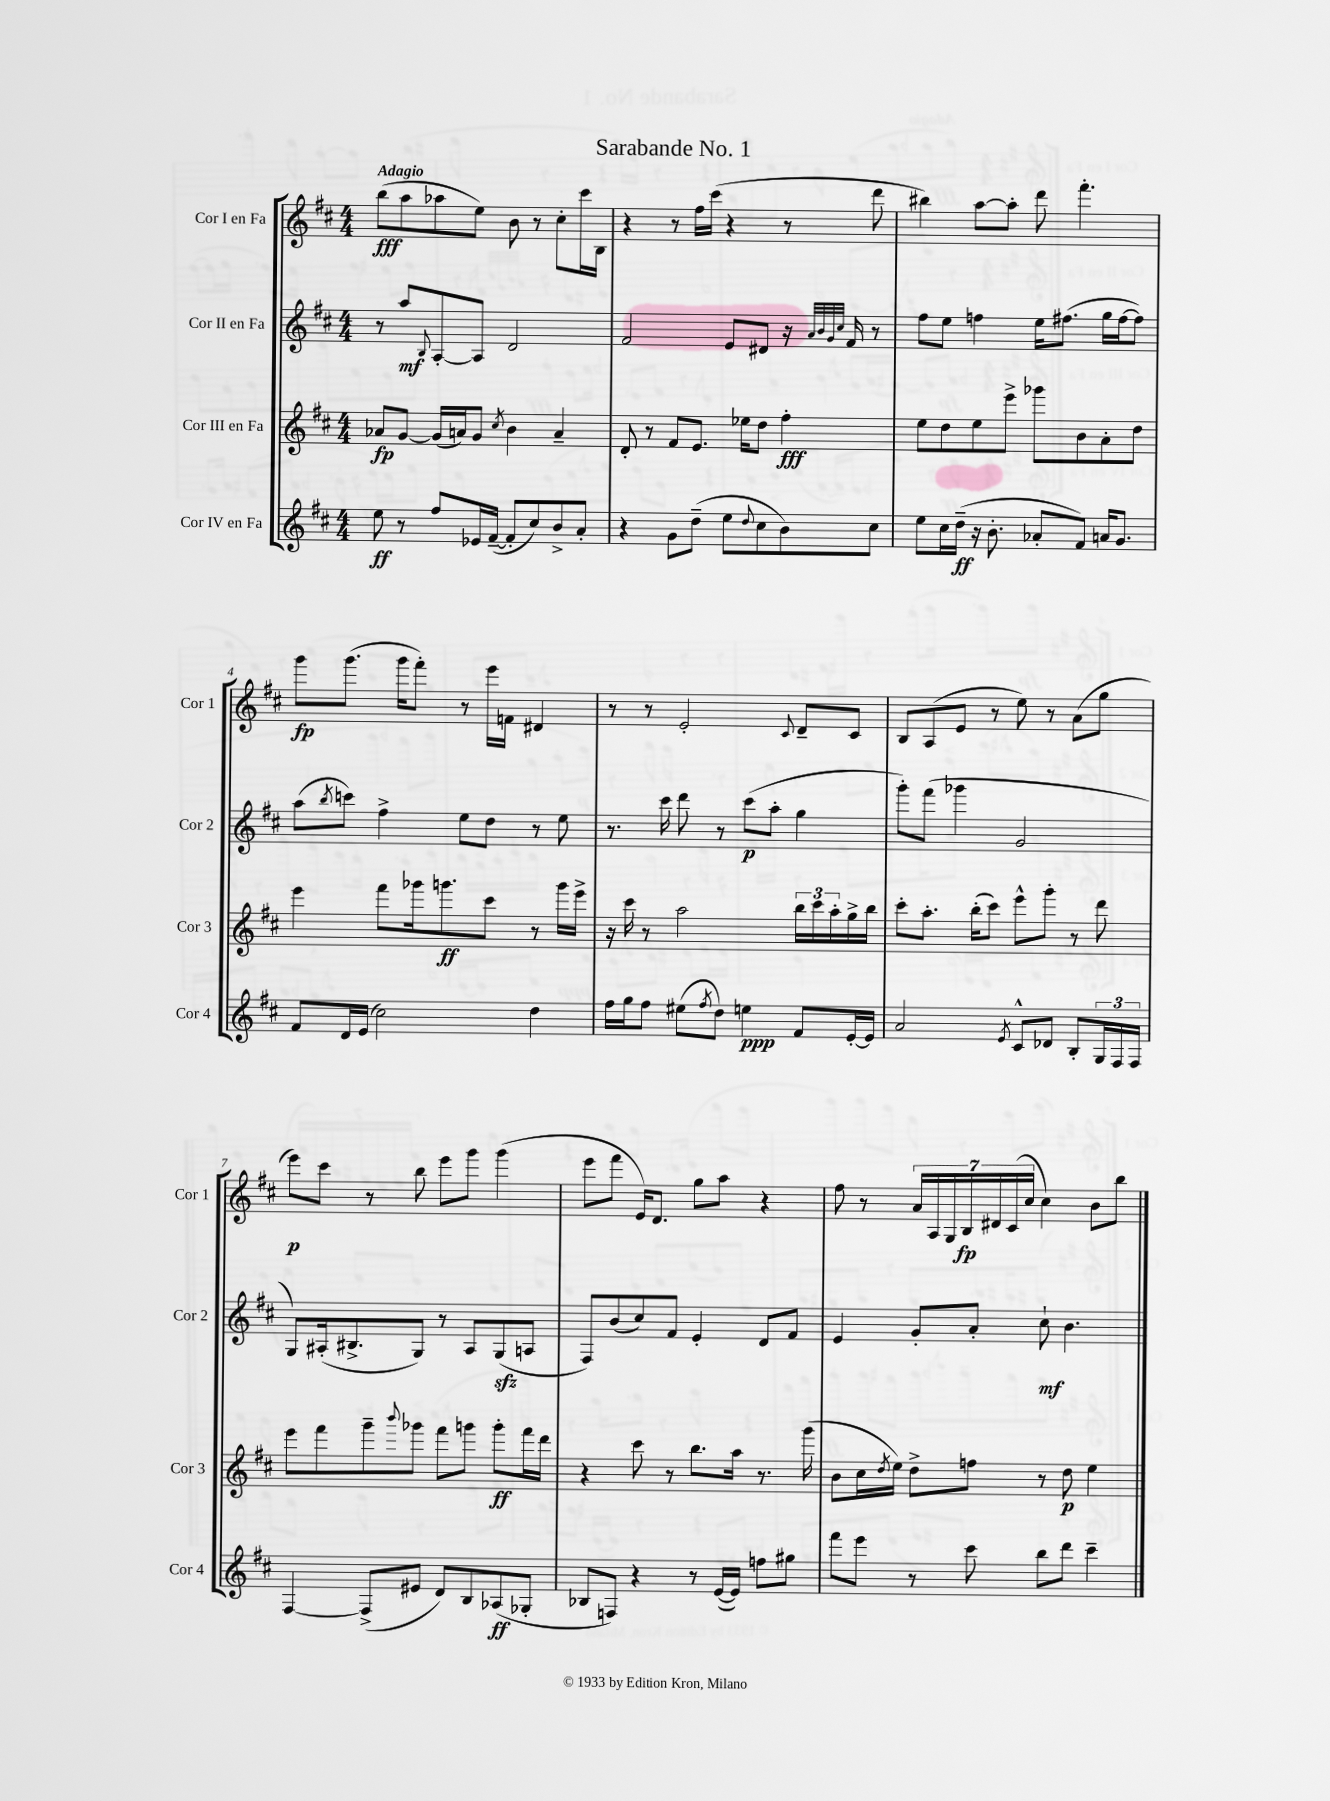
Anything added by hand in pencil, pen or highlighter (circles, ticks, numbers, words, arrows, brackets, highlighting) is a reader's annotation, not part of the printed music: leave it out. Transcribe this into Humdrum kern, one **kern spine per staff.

**kern	**dynam	**kern	**dynam	**kern	**dynam	**kern	**dynam
*part4	*part4	*part3	*part3	*part2	*part2	*part1	*part1
*staff4	*staff4	*staff3	*staff3	*staff2	*staff2	*staff1	*staff1
*I"Cor IV en Fa	*	*I"Cor III en Fa	*	*I"Cor II en Fa	*	*I"Cor I en Fa	*
*I'Cor 4	*	*I'Cor 3	*	*I'Cor 2	*	*I'Cor 1	*
*clefG2	*	*clefG2	*	*clefG2	*	*clefG2	*
*k[f#c#]	*	*k[f#c#]	*	*k[f#c#]	*	*k[f#c#]	*
*M4/4	*	*M4/4	*	*M4/4	*	*M4/4	*
=1	=1	=1	=1	=1	=1	=1	=1
!	!	!	!	!	!	!LO:TX:a:B:t=Adagio	!
8ee\	ff	8a-X/L	fp	8r	.	(8bb\L	fff
8r	.	[8g/J	.	8aa/L	mf	8aa\	.
.	.	.	.	8qqB/	.	.	.
8ff#/L	.	(16g/LL]	.	[8A'/	.	8aa-X\	.
.	.	16an/J)	.	.	.	.	.
16e-X/L	.	8g/J	.	8A/J]	.	8ee\J)	.
([16f#~/JJ	.	.	.	.	.	.	.
.	.	8qcc#/	.	.	.	.	.
8f#'/L]	.	4b\	.	2d/	.	8b\	.
8cc#/)	.	.	.	.	.	8r	.
8b^/	.	4a~/	.	.	.	8cc#'\L	.
8a'/J	.	.	.	.	.	16ccc#\L	.
.	.	.	.	.	.	16B\JJ	.
=2	=2	=2	=2	=2	=2	=2	=2
4r	.	8d'/	.	2f#/	.	4r	.
.	.	8r	.	.	.	.	.
8g\L	.	8f#/L	.	.	.	8r	.
(8dd~\J	.	8.e/J	.	.	.	16ff#\LL	.
.	.	.	.	.	.	(16ccc#\JJ	.
8ee\L	.	.	.	8e/L	.	4r	.
.	.	16ee-X\KL	.	.	.	.	.
8qqdd/	.	.	.	.	.	.	.
8cc#\	.	8dd\J	.	8d#X/J	.	.	.
8b\)	.	4ff#'\	fff	16r	.	8r	.
.	.	.	.	32qqa/LLL	.	.	.
.	.	.	.	32qqb/	.	.	.
.	.	.	.	32qqg/	.	.	.
.	.	.	.	32qqcc#/JJJ	.	.	.
.	.	.	.	16f#/	.	.	.
8cc#\J	.	.	.	8r	.	8ddd\	.
=3	=3	=3	=3	=3	=3	=3	=3
8ee\L	.	8ee\L	.	8ff#\L	.	4bb#X\)	.
16cc#\L	.	8dd\	.	8ee\J	.	.	.
(16dd~\JJ	ff	.	.	.	.	.	.
16r	.	8ee\	.	4ffn\	.	[8aa\L	.
8.b'\	.	.	.	.	.	.	.
.	.	8eee^\J	.	.	.	8aa'\J]	.
8a-X'/L	.	8ggg-X\L	.	16ee\KL	.	8ddd\	.
.	.	.	.	(8.ff#X\J	.	.	.
8f#/J)	.	8b\	.	.	.	4.fff#'\	.
16an/KL	.	8a'\	.	16gg\LL	.	.	.
8.g/J	.	.	.	[16ff#\J	.	.	.
.	.	8dd\J	.	8ff#\J])	.	.	.
!!LO:LB:g=z
=4	=4	=4	=4	=4	=4	=4	=4
8f#/L	.	4eee\	.	(8aa\L	.	8ggg\L	fp
.	.	.	.	8qbb/	.	.	.
16d/L	.	.	.	8cccn\J)	.	(8.ggg\J	.
(16e/JJ	.	.	.	.	.	.	.
2cc#\)	.	8fff#\L	.	4ff#^\	.	.	.
.	.	.	.	.	.	16ggg\KL	.
.	.	16ggg-X\k	.	.	.	8fff#'\J)	.
.	.	8.gggn\	ff	.	.	.	.
.	.	.	.	8ee\L	.	8r	.
.	.	8ccc#\J	.	8dd\J	.	16eee\LL	.
.	.	.	.	.	.	16fn\JJ	.
4dd\	.	8r	.	8r	.	4d#X/	.
.	.	16ggg\LL	.	8ee\	.	.	.
.	.	16eee^\JJ	.	.	.	.	.
=5	=5	=5	=5	=5	=5	=5	=5
16ff#\LL	.	16r	.	8.r	.	8r	.
16gg\J	.	16ccc#\	.	.	.	.	.
8ff#\J	.	8r	.	.	.	8r	.
.	.	.	.	16ccc#\	.	.	.
(8ee#X\L	.	2aa\	.	8ddd\	.	2e'/	.
8qff#/	.	.	.	.	.	.	.
8dd\J)	.	.	.	8r	.	.	.
4een\	ppp	.	.	(8ccc#\L	p	.	.
.	.	.	.	8aa'\J	.	.	.
.	.	.	.	.	.	8qqc#/	.
8f#/L	.	24bb\LL	.	4gg\	.	8d~/L	.
.	.	24ccc#\	.	.	.	.	.
.	.	24aa'\	.	.	.	.	.
[16e'/L	.	16gg^\	.	.	.	8c#/J	.
16e/JJ]	.	16bb\JJ	.	.	.	.	.
=6	=6	=6	=6	=6	=6	=6	=6
2a/	.	8ccc#'\L	.	8ggg'\L)	.	8B/L	.
.	.	8.aa'\J	.	(8fff#\J	.	(8A/	.
.	.	.	.	4ggg-X\	.	8e/J	.
.	.	(16bb'\KL	.	.	.	.	.
.	.	8ccc#\J)	.	.	.	8r	.
8qe/	.	.	.	.	.	.	.
8c#^^/L	.	8eee^^\L	.	2g/	.	8ee\)	.
8d-X/J	.	8ggg'\J	.	.	.	8r	.
8B'/L	.	8r	.	.	.	(8a\L	.
24G/L	.	8ddd\	.	.	.	8gg\J	.
24F#/	.	.	.	.	.	.	.
24F#/JJ	.	.	.	.	.	.	.
!!LO:LB:g=z
=7	=7	=7	=7	=7	=7	=7	=7
[4F#/	.	8eee\L	.	8G/L)	.	8eee\L)	p
.	.	8fff#\	.	(16A#X'/k	.	8ccc#\J	.
.	.	.	.	8.B#X^/	.	.	.
(8F#^/L]	.	8ggg~\	.	.	.	8r	.
.	.	8qqbbb/	.	.	.	.	.
8e#X/J	.	8ggg-X\J	.	8G/J)	.	8bb\	.
8d/L)	.	8fff#\L	.	8r	.	8eee\L	.
8B/	.	8gggn\J	.	8A#/L	.	8ggg\J	.
(8A-X/	ff	8ggg'\L	ff	(8Gzz/	.	(4ggg\	.
8G-X'/J	.	16fff#\L	.	8An/J	.	.	.
.	.	16ddd\JJ	.	.	.	.	.
=8	=8	=8	=8	=8	=8	=8	=8
8B-X/L	.	4r	.	8F#/L)	.	8eee\L	.
8Fn/J)	.	.	.	(8b/	.	8fff#\J	.
4r	.	8ccc#\	.	8cc#/)	.	16e/KL)	.
.	.	.	.	.	.	8.d/J	.
.	.	8r	.	8f#/J	.	.	.
8r	.	8.bb\L	.	4e'/	.	8gg\L	.
([16e/LL	.	.	.	.	.	8aa\J	.
16e/JJ])	.	16aa\Jk	.	.	.	.	.
8ffn\L	.	8.r	.	8d/L	.	4r	.
8gg#X\J	.	.	.	8f#/J	.	.	.
.	.	(16ggg\	.	.	.	.	.
=9	=9	=9	=9	=9	=9	=9	=9
8fff#\L	.	8b\L	.	4e/	.	8ff#\	.
8eee\J	.	16cc#\L	.	.	.	8r	.
.	.	8qdd/	.	.	.	.	.
.	.	16ee\JJ)	.	.	.	.	.
8r	.	8dd^\L	.	8g'/L	.	28a/LL	.
.	.	.	.	.	.	28A/	.
.	.	.	.	.	.	28G/	.
.	.	.	.	.	.	28B/	fp
8ccc#\	.	8ffn\J	.	8a'/J	.	.	.
.	.	.	.	.	.	28d#X/	.
.	.	.	.	.	.	(28c#/	.
.	.	.	.	.	.	28cc#/JJ	.
8bb\L	.	8r	.	8cc#`\	mf	4cc#\)	.
8ddd\J	.	8dd\	p	4.b\	.	.	.
4ccc#~\	.	4ee\	.	.	.	8b\L	.
.	.	.	.	.	.	8bb\J	.
==	==	==	==	==	==	==	==
*-	*-	*-	*-	*-	*-	*-	*-
